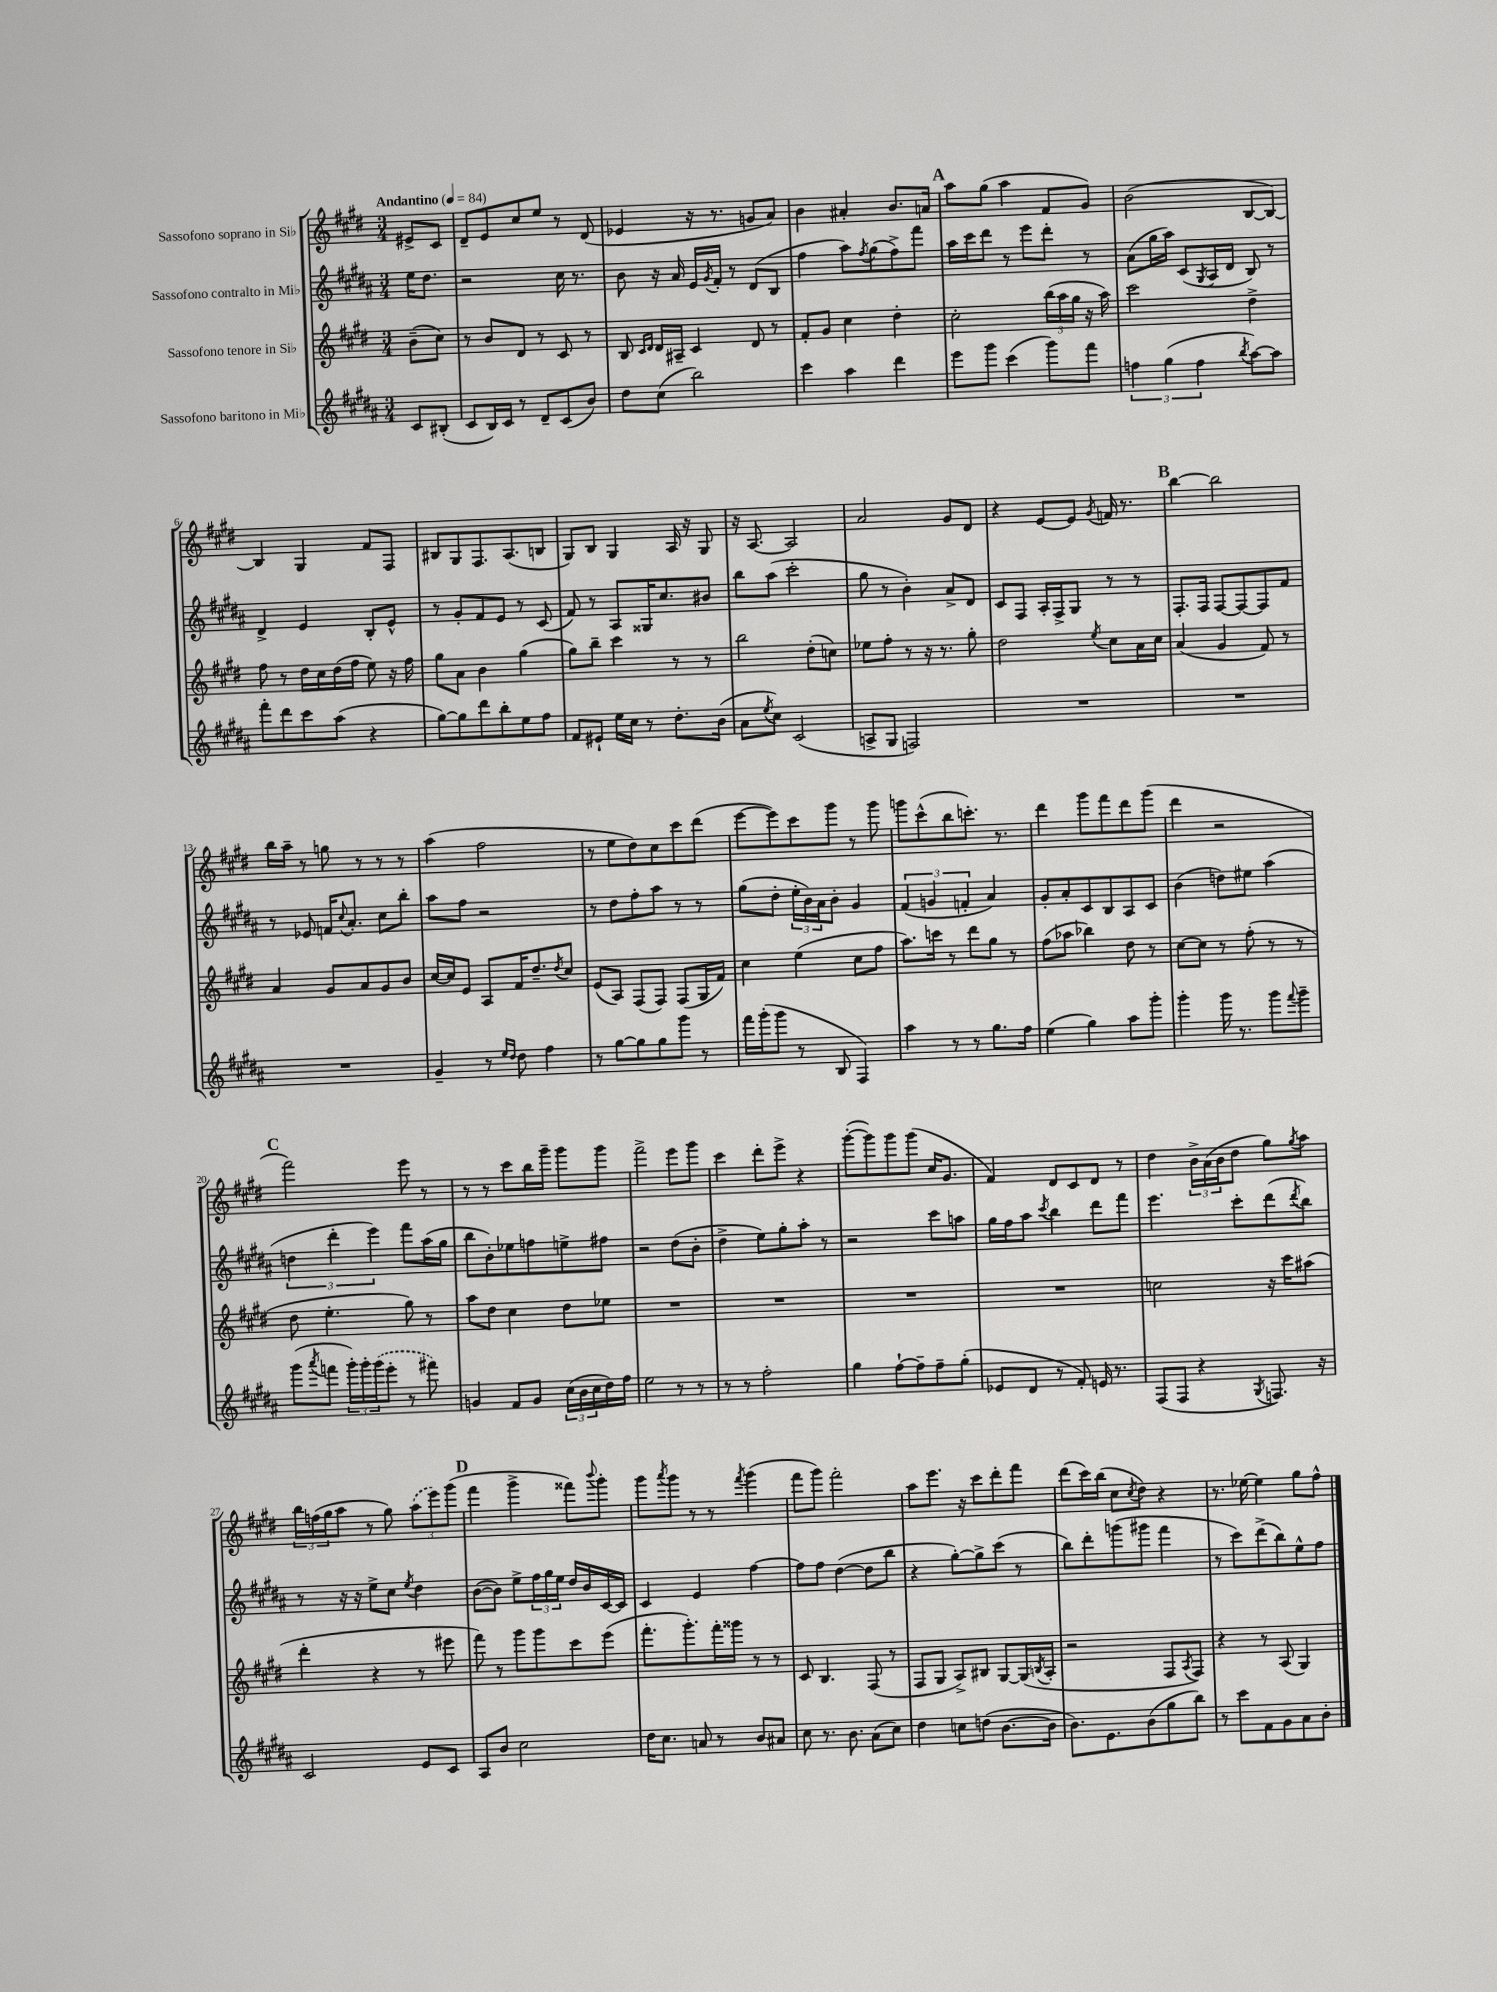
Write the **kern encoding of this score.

**kern	**kern	**kern	**kern
*staff4	*staff3	*staff2	*staff1
*clefG2	*clefG2	*clefG2	*clefG2
*k[f#c#g#d#a#]	*k[f#c#g#d#]	*k[f#c#g#d#a#]	*k[f#c#g#d#]
*M3/4	*M3/4	*M3/4	*M3/4
*MM84	*MM84	*MM84	*MM84
8c#	(8b~	16ee	8e#^
.	.	8.dd#	.
(8B#'	8cc#)	.	8c#
=	=	=	=
8c#	8r	2r	8d#~
16B)	8b	.	8e
16c#	.	.	.
8r	8d#	.	8cc#
8d#~	8r	.	8ee
(8c#	8c#	16cc#	8r
.	.	8.r	.
8b)	8r	.	(8d#
=	=	=	=
8dd#	8B	8b	4e-
.	16qqc#	.	.
.	16qqd#	.	.
(8cc#	16d#	16r	.
.	16A#~	16a#	.
2bb)	4c#	16e	16r
.	.	8qg#	.
.	.	16f#'	8.r
.	.	8r	.
.	8d#	(8d#	8g
.	8r	8B	8a)
=	=	=	=
4ccc#	8f#'	4ff#	4b
.	8g#	.	.
4aa#	4cc#	8aa#)	4a#'
.	.	8qff#	.
.	.	(8gg#	.
4ddd#	4dd#'	8ff#^)	8.b
.	.	8fff#	.
.	.	.	16a
=	=	=	=
8eee	2cc#'	16aa#	8aa
.	.	16ccc#	.
8ggg#	.	8ddd#	(8gg#
(4ccc#	.	8r	4aa
.	.	8eee	.
8ggg#)	(24bb	8ddd#'	8f#
.	24aa	.	.
.	24gg#	.	.
8fff#	16r	8r	8g#)
.	16aa)	.	.
=	=	=	=
6ff	2ccc#	(8a#	(2b
.	.	16gg#	.
(6gg#	.	.	.
.	.	16aa#)	.
.	.	(8c#	.
6ff	.	.	.
.	.	8qG#	.
.	.	16A#	.
.	.	16d#	.
8qbb	.	.	.
[8aa#)	4dd#^	8B)	[8B
8aa#]	.	8r	8B_)
=	=	=	=
8fff#'	8ff#	4d#^	4B]
8ddd#	8r	.	.
8ccc#	16dd#	4e	4G#
.	16cc#	.	.
(8aa#	(16dd#	.	.
.	16ff#	.	.
4r	8ee)	8B'	8f#
.	16r	8e^^	8F#
.	16ff#	.	.
=	=	=	=
[8gg#)	8gg#	8r	8B#
8gg#]	8a	8g#'	8G#
8ddd#	4b	8f#	8.F#
8bb'	.	8e	.
.	.	.	(8.A
8ee	(4gg#	8r	.
8ff#	.	(8c#	8B
=	=	=	=
8f#	8gg#)	8f#)	8G#)
8e#`	8bb~	8r	8B
16ee	4ccc#	8A#	4G#
16cc#	.	.	.
8r	.	16G##	.
.	.	8.cc#	.
8.dd#'	8r	.	16A
.	.	.	16r
.	8r	8b#	8G#
(16b	.	.	.
=	=	=	=
8a#	2bb	8bb	16r
.	.	.	[8.A
8qee	.	.	.
8cc#)	.	(8aa#	.
(2c#	.	2ccc#'	2A]
.	(8dd#'	.	.
.	8cc)	.	.
=	=	=	=
8A^	8ee-	8gg#	2a
8G#	8ff#'	8r	.
2F)	8r	4b')	.
.	16r	.	.
.	8.r	.	.
.	.	8a#^	8g#
.	8gg#'	8d#	8d#
=	=	=	=
2.r	2dd#	8c#	4r
.	.	8F#	.
.	.	16A#'	[8e
.	.	16F#^	.
.	.	8G#	8e]
.	8qee	.	8qg#
.	8cc#	8r	16f
.	.	.	8.r
.	16a	8r	.
.	16cc#	.	.
=	=	=	=
2.r	(4a	8.F#'	[4bb
.	.	16F#	.
.	4g#	[8F#	2bb]
.	.	8F#_	.
.	8f#)	8F#]	.
.	8r	8f#	.
=	=	=	=
2.r	4a	8r	16bb
.	.	.	16aa~
.	.	8e-	8r
.	8g#	16f	8gg
.	.	8qqcc#	.
.	.	8.a#'	.
.	8a	.	8r
.	8g#	8cc#	8r
.	8b	8bb'	8r
=	=	=	=
4g#~	[16cc#	8aa#	(4aa
.	16cc#]	.	.
.	8e	8ff#	.
8r	8A	2r	2ff#
16qqee	.	.	.
16qqdd#	.	.	.
8dd#	16f#	.	.
.	8.dd#~	.	.
4ff#	.	.	.
.	8qdd#	.	.
.	8cc#	.	.
=	=	=	=
8r	(8e	8r	8r
[8gg#	8A)	8dd#	8ee
8gg#]	(8F#	8ff#'	8dd#)
8gg#	8F#)	8aa#	8cc#
8ggg#	(8F#	8r	8ccc#
8r	16G#	8r	(8ddd#
.	16f#)	.	.
=	=	=	=
16fff#	4cc#	(8gg#	[8eee
(16ggg#'	.	.	.
8ggg#	.	8dd#'	8eee])
8r	(4ee	24ee'	8ccc#
.	.	24b)	.
.	.	24a#	.
8B	.	8b'	8ggg#
4F#)	8cc#	4g#	8r
.	8ff#	.	8ggg#
=	=	=	=
4aa#	8.aa)	(6f#	8ggg
.	.	.	(8ccc#^^
.	.	6g	.
.	16ccc	.	.
8r	8r	.	8bb
.	.	6f'	.
8r	8ddd#	.	8.ccc')
8.gg#	8gg#	4a#)	.
.	.	.	8.r
.	8r	.	.
16ff#	.	.	.
=	=	=	=
(4ee	(8ff#	8g#'	4ddd#
.	8aa-	8a#'	.
4gg#)	4bb-)	8c#	8ggg#
.	.	8B	8fff#
8aa#	8dd#	8A#	8ddd#
8ggg#'	8r	8c#	(8ggg#
=	=	=	=
4ggg#'	[8cc#	(4b	4ddd#
.	8cc#]	.	.
16ggg#	8r	8dd)	2r
8.r	.	.	.
.	(8ff#'	8ee#	.
8ggg#	8r	(4aa#	.
8qqfff#	.	.	.
8ggg#~	8r	.	.
=	=	=	=
(8ggg#	8dd#	6dd	2fff#)
8qaaa#	.	.	.
8fff	4.ee'	.	.
.	.	6ddd#'	.
24ggg#')	.	.	.
24ggg#'	.	.	.
(24ggg#	.	6eee)	.
8eee'	.	.	.
8r	8gg#)	8fff#	8eee
8fff#)	8r	(16aa#	8r
.	.	16gg#	.
=	=	=	=
4g	8aa	8bb	8r
.	8dd#	8b')	8r
8f#	4cc#	8ee-	8ccc#
8g	.	8ff	16bb
.	.	.	16ggg#~
(24cc#	8dd#	8ee^	8ggg#
24b	.	.	.
24cc#	.	.	.
16dd#)	8ee-	8ff#	8ggg#
16ff#	.	.	.
=	=	=	=
2ee	2.r	2r	2fff#^
8r	.	(8dd#	8eee
8r	.	8b'	8ggg#
=	=	=	=
8r	2.r	4dd#^	4ccc#
8r	.	.	.
2ff#'	.	8ee)	8ddd#'
.	.	8gg#'	8eee^
.	.	8aa#'	4r
.	.	8r	.
=	=	=	=
4gg#	2.r	2r	([8ggg#'
.	.	.	8ggg#])
[8ff#`	.	.	8ggg#
8ff#~]	.	.	(8ggg#
8ff#~	.	8ccc#	16cc#
.	.	.	8.g#
(8gg#'	.	8aa	.
=	=	=	=
8e-	2.r	16gg#	4f#)
.	.	16ff#	.
8d#	.	8aa#	.
.	.	8qccc#	.
8r	.	4bb	8d#
8f#')	.	.	8c#
16e	.	8ddd#	8d#
8.r	.	.	.
.	.	8fff#	8r
=	=	=	=
(8F#	2cc	4.eee	4dd#
8F#	.	.	.
4r	.	.	24b^
.	.	.	(24a
.	.	.	24b
.	.	8ccc#'	8dd#
8qG#	.	.	.
8.F)	16r	(8ddd#	8gg#)
.	16ccc#	.	.
.	.	8qddd#	8qgg#
.	(8aa#	8bb)	8aa
16r	.	.	.
=	=	=	=
2c#	4ddd#'	8r	24bb
.	.	.	(24ff
.	.	.	24gg#
.	.	16r	8aa
.	.	16r	.
.	4r	8ee^	8r
.	.	8cc#	8gg#)
.	.	8qee	.
8e	8r	4dd#	(12aa
.	.	.	12eee)
8c#	8eee#	.	.
.	.	.	(12ggg#
=	=	=	=
8A#	8fff#)	([8b	4fff#
8b	8r	8b])	.
2cc#	8ggg#	8ee^	4ggg#^
.	8ggg#	24ff#	.
.	.	24gg#	.
.	.	24ee	.
.	8ccc#	16dd#	8fff##)
.	.	16b	.
.	.	.	8qqbbb
.	(8eee	[16c#	8ggg#'
.	.	16c#]	.
=	=	=	=
16dd#	8.fff#'	4c#	8ggg#
8.cc#	.	.	.
.	.	.	8qaaa
.	.	.	8ggg#
.	8.ggg#')	.	.
8a	.	4e	8r
8r	16fff#'	.	8r
.	16ggg##	.	.
.	.	.	8qfff#
8b	8r	[4ff#	(4ggg#
8a#	8r	.	.
=	=	=	=
8cc#	8c#	8ff#]	8fff#
8.r	4.B	8ff#	8ggg#)
.	.	([4dd#	2fff#'
8.b	.	.	.
(8a#	(8F#	8dd#]	.
8cc#)	8r	8bb	.
=	=	=	=
4dd#	8F#	4r	8aa
.	8G#	.	8.eee
8cc	8A^)	[8gg#')	.
.	.	.	16r
(8dd	8B#	8gg#^]	8ccc#
[8.b	[8G#	(8ccc#	8ddd#'
.	(16G#]	8r	8fff#
.	8qB	.	.
16b]	16A'	.	.
=	=	=	=
8.b)	2r	8bb)	(8ddd#
.	.	8ddd#'	16ccc#)
8.e	.	.	(16bb
.	.	(8ggg	8cc#
.	.	.	8qcc#
(8b	.	8ggg#	8dd#)
8gg#	8F#	4fff#	4r
.	8qA	.	.
8bb)	8F#)	.	.
=	=	=	=
8r	4r	8r	8.r
8ccc#	.	8ccc#)	.
.	.	.	[16ee-
8f#	8r	(8ddd#^	4ee-]
8g#	(8A	8bb)	.
8a#	4G#)	8ee^^	8gg#
8b'	.	8ff#	8ff#^^
==	==	==	==
*-	*-	*-	*-
